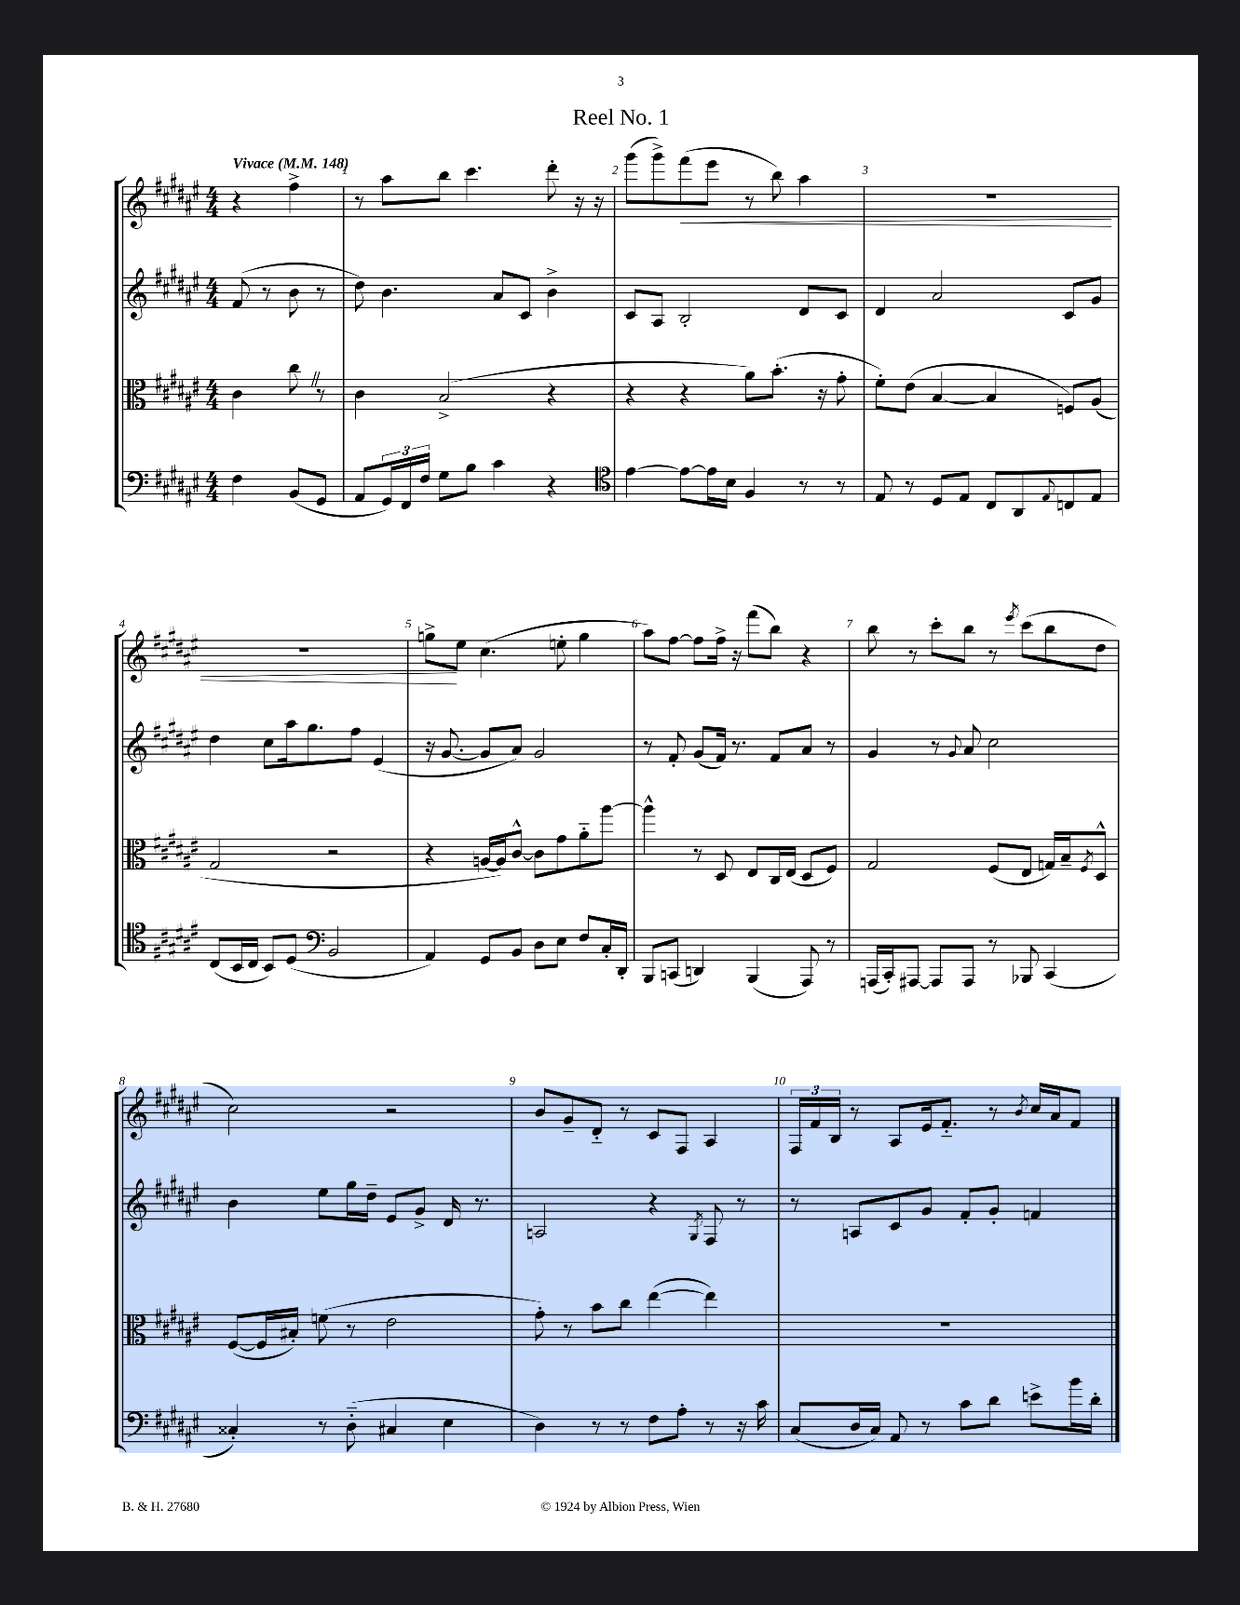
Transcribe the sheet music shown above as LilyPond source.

\header { title = "Reel No. 1" }
<<
\new StaffGroup <<
\new Staff = "s0" {
    \clef treble \key fis \major \numericTimeSignature \time 4/4 \partial 2 \tempo "Vivace" 4 = 148
    r4 fis''4-> |
    r8 ais''8 b''8 cis'''4. dis'''8-. r16 r16 |
    gis'''8( gis'''8->) fis'''8\<( eis'''8 r8 b''8) ais''4 |
    R1 |
    R1 |
    g''8->\! eis''8 cis''4.( e''8-. g''4 |
    ais''8) fis''8~ fis''8 fis''16-> r16 fis'''8( b''8) r4 |
    b''8 r8 cis'''8-. b''8 r8 \acciaccatura { eis'''8 } cis'''8( b''8 dis''8 |
    cis''2) r2 |
    b'8 gis'8-- dis'8-_ r8 cis'8 fis8 ais4 |
    \tuplet 3/2 { fis16 fis'16 b16 } r8 ais8 eis'16 fis'8.-_ r8 \acciaccatura { b'8 } cis''16 ais'16 fis'8 \bar "|." |
}
\new Staff = "s1" {
    \clef treble \key fis \major \numericTimeSignature \time 4/4 \partial 2
    fis'8( r8 b'8 r8 |
    dis''8) b'4. ais'8 cis'8 b'4-> |
    cis'8 ais8 b2-. dis'8 cis'8 |
    dis'4 ais'2 cis'8 gis'8 |
    dis''4 cis''8 ais''16 gis''8. fis''8 eis'4( |
    r16 gis'8.~ gis'8 ais'8) gis'2 |
    r8 fis'8-. gis'8( fis'16) r8. fis'8 ais'8 r8 |
    gis'4 r8 \appoggiatura { gis'8 } ais'8 cis''2 |
    b'4 eis''8 gis''16 dis''16-- eis'8 gis'8-> dis'16 r8. |
    a2 r4 \acciaccatura { gis8 } fis8 r8 |
    r8 a8 cis'8 gis'8 fis'8-. gis'8-. f'4 \bar "|." |
}
\new Staff = "s2" {
    \clef alto \key fis \major \numericTimeSignature \time 4/4 \partial 2
    cis'4 cis''8 \once \override BreathingSign.text = \markup { \musicglyph "scripts.caesura.straight" } \breathe r8 |
    cis'4 b2->( r4 |
    r4 r4 ais'8) b'8.-.( r16 gis'8-. |
    fis'8-.) eis'8( b4~ b4 f8) ais8( |
    gis2 r2 |
    r4 a16~ a16) cis'8~-^ cis'8 gis'8 ais'8-_ ais''8~ |
    ais''4-^ r8 dis8 eis8 cis16 eis16( dis8 fis8) |
    gis2 fis8( eis8 g16) b16-- \acciaccatura { fis8 } dis8-^ |
    fis8~( fis16 bis16-.) f'8( r8 eis'2 |
    gis'8-.) r8 b'8 cis''8 eis''4~( eis''4) |
    R1 \bar "|." |
}
\new Staff = "s3" {
    \clef bass \key fis \major \numericTimeSignature \time 4/4 \partial 2
    fis4 b,8( gis,8 |
    ais,8 \tuplet 3/2 { gis,16) fis,16 fis16 } gis8 b8 cis'4 r4 |
    \clef tenor eis'4~ eis'8~ eis'16 b16 fis4 r8 r8 |
    eis8 r8 dis8 eis8 cis8 ais,8 \appoggiatura { eis8 } c8 eis8 |
    cis8( b,16 cis16 b,8) dis8( \clef bass b,2 |
    ais,4) gis,8 b,8 dis8 eis8 fis8 cis16-. dis,16-. |
    b,,8 c,8( d,4) b,,4( ais,,8) r8 |
    a,,16( cis,16-.) ais,,8~ ais,,8 ais,,8 r8 bes,,8 cis,4( |
    cisis4-.) r8 dis8-_( cis4 eis4 |
    dis4) r8 r8 fis8 ais8-. r8 r16 cis'16 |
    cis8( dis16 cis16) ais,8 r8 cis'8 dis'8 e'8-> b'16 dis'16-. \bar "|." |
}
>>
>>
\layout { \context { \Score \override BarNumber.break-visibility = ##(#f #t #t) barNumberVisibility = #all-bar-numbers-visible } }
